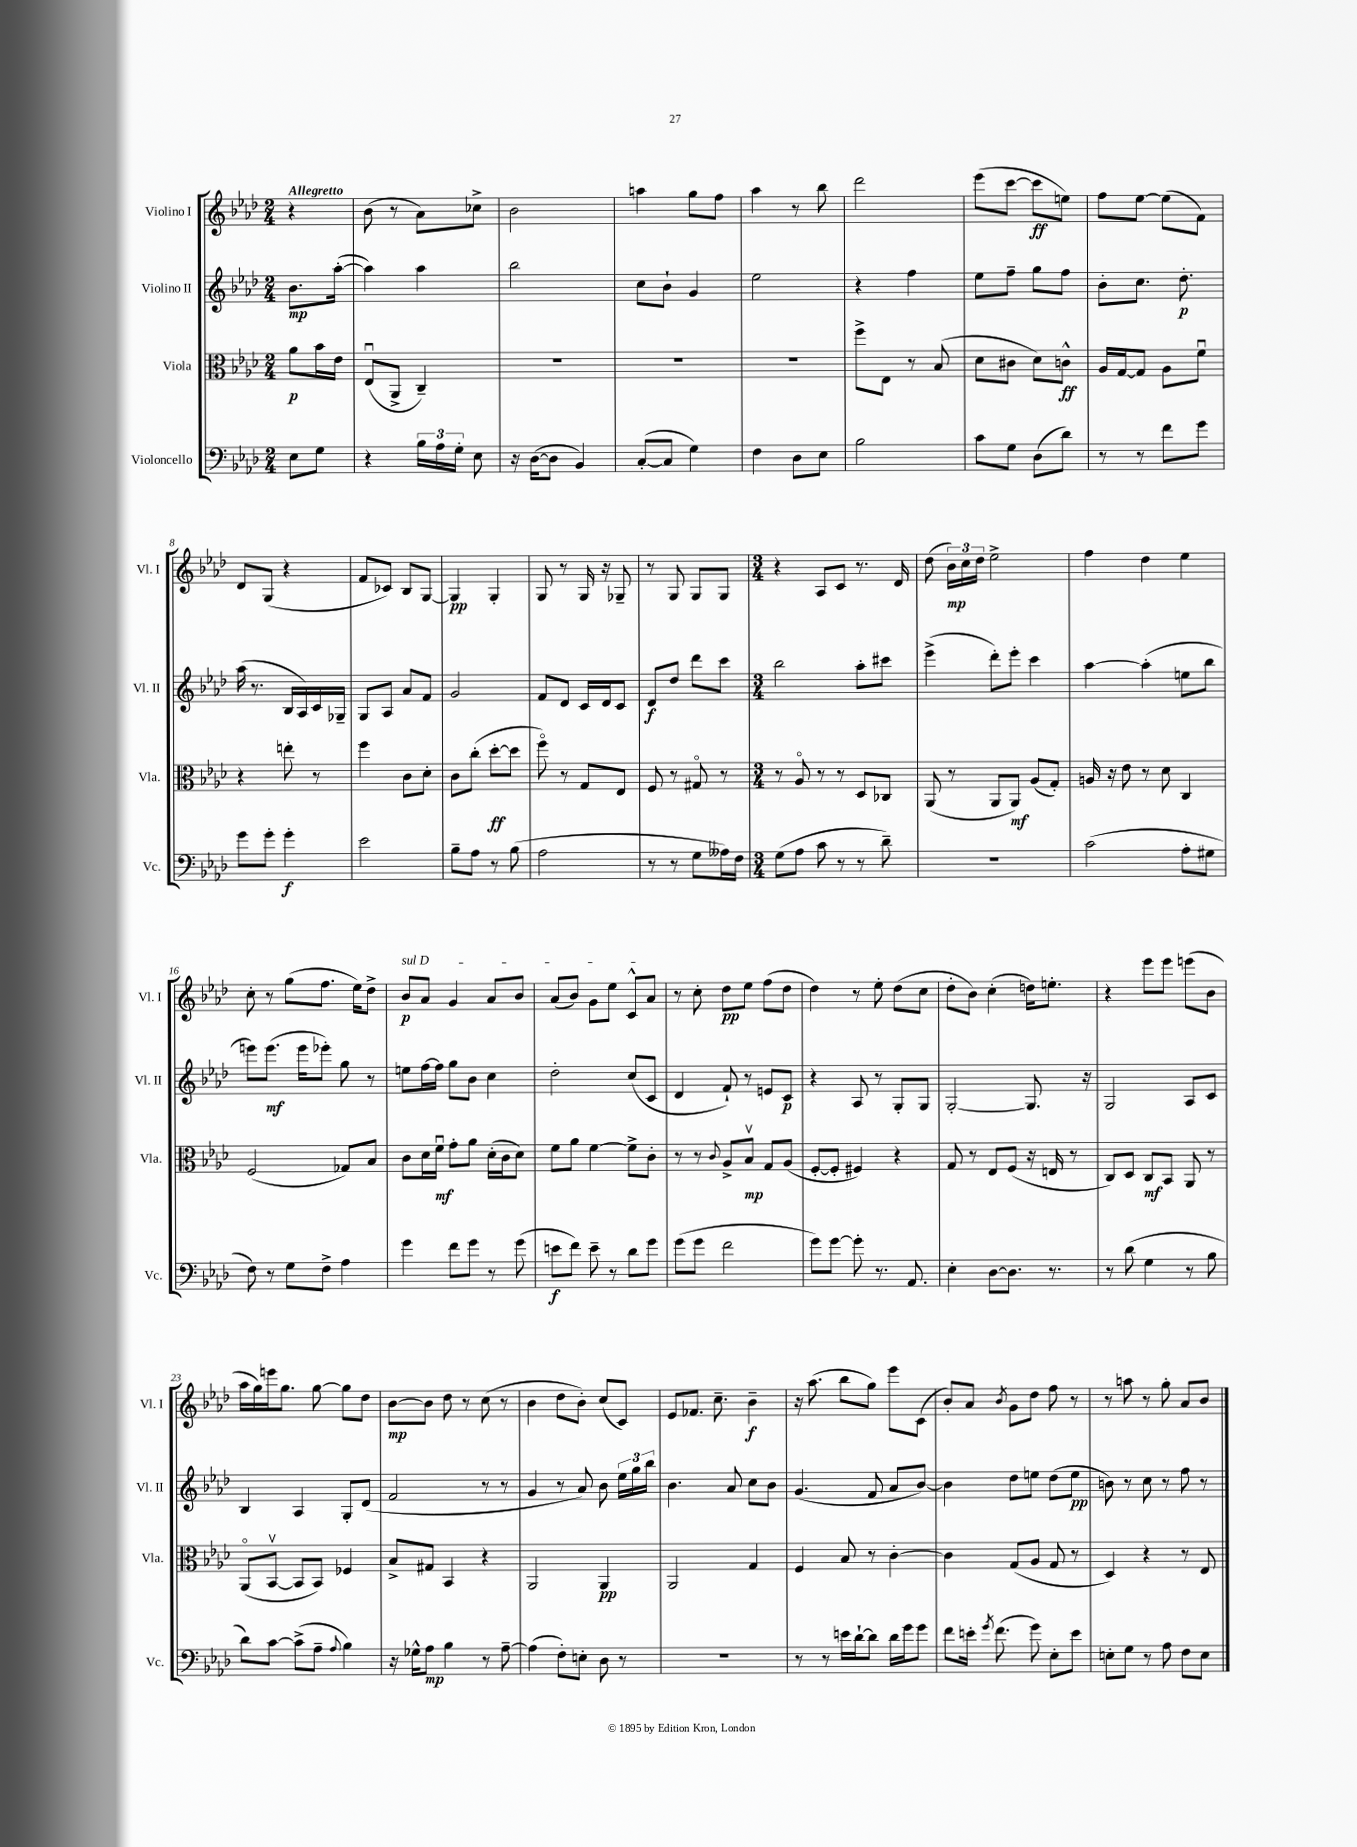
<<
\new StaffGroup <<
\new Staff = "s0" \with { instrumentName = "Violino I" shortInstrumentName = "Vl. I" } {
    \clef treble \key aes \major \numericTimeSignature \time 2/4 \partial 4 \tempo "Allegretto"
    \autoBeamOff r4 |
    bes'8( r8 aes'8[) ces''8]-> |
    bes'2 |
    a''4 g''8[ f''8] |
    aes''4 r8 bes''8 |
    des'''2 |
    ees'''8[( c'''8]~ c'''8[\ff e''8]) |
    f''8[ ees''8]~ ees''8[( f'8]) |
    des'8[ g8]( r4 |
    f'8[ ces'8]) bes8[ g8]~ |
    g4\pp g4-. |
    g8 r8 g16 r16 ges8-- |
    r8 g8 g8[ g8] |
    \numericTimeSignature \time 3/4 r4 aes8[ c'8] r8. des'16 |
    des''8( \tuplet 3/2 { bes'16[\mp) c''16 des''16] } ees''2-> |
    f''4 des''4 ees''4 |
    c''8-. r8 g''8[( f''8.] ees''16[) des''8]-> |
    \once \override TextSpanner.bound-details.left.text = \markup { \italic "sul D" } bes'8[\p\startTextSpan aes'8] g'4 aes'8[ bes'8] |
    aes'8[( bes'8]) g'8[ ees''8] c'8[-^ aes'8]\stopTextSpan |
    r8 c''8-. des''8[\pp ees''8] f''8[( des''8] |
    des''4) r8 ees''8-. des''8[( c''8] |
    des''8[-. bes'8]) c''4-.( d''16[) e''8.]-. |
    r4 ees'''8[ ees'''8] e'''8[( bes'8] |
    aes''16[ g''16) e'''16 g''8.] g''8~ g''8[ des''8] |
    bes'8[~\mp bes'8] des''8 r8 c''8( r8 |
    bes'4 des''8[ bes'8]-.) c''8[( c'8]) |
    ees'8[ fes'8.] c''8.-- bes'4--\f |
    r16 aes''8.( bes''8[ g''8]) ees'''8[ c'8]( |
    bes'8[-.) aes'8] \acciaccatura { bes'8 } g'8[ des''8] f''8 r8 |
    r8 a''8 r8 g''8-. aes'8[ bes'8] \bar "|." |
}
\new Staff = "s1" \with { instrumentName = "Violino II" shortInstrumentName = "Vl. II" } {
    \clef treble \key aes \major \numericTimeSignature \time 2/4 \partial 4
    \autoBeamOff bes'8.[\mp aes''16]~-.( |
    aes''4) aes''4 |
    bes''2 |
    c''8[ bes'8]-! g'4 |
    ees''2 |
    r4 f''4 |
    ees''8[ f''8]-- g''8[ f''8] |
    bes'8[-. c''8.] des''8.-.\p |
    aes''16( r8. bes16[ aes16) c'16 ges16]-- |
    g8[ aes8] aes'8[ f'8] |
    g'2 |
    f'8[ des'8] c'16[ des'16 c'8] |
    des'8[\f des''8] des'''8[ c'''8] |
    \numericTimeSignature \time 3/4 bes''2 aes''8[-. cis'''8] |
    ees'''4->( des'''8[-.) ees'''8]-. c'''4 |
    aes''4~ aes''4-.( e''8[ bes''8] |
    e'''8[) e'''8.]\mf( e'''16[ ees'''8]-.) g''8 r8 |
    e''8[ f''16~ f''16] g''8[ bes'8] c''4 |
    des''2-. c''8[( c'8] |
    des'4 f'8-!) r8 e'8[ c'8]\p |
    r4 aes8 r8 g8[-. g8] |
    g2~-. g8. r16 |
    g2 aes8[ c'8] |
    bes4 aes4 g8[-. des'8]( |
    f'2 r8 r8 |
    g'4 r8 aes'8) bes'8 \tuplet 3/2 { ees''16[ g''16 bes''16] } |
    bes'4. aes'8 c''8[ bes'8] |
    g'4.( f'8 aes'8[ bes'8]~) |
    bes'4 des''8[ e''8] des''8[( e''8]\pp |
    b'8) r8 c''8 r8 f''8 r8 \bar "|." |
}
\new Staff = "s2" \with { instrumentName = "Viola" shortInstrumentName = "Vla." } {
    \clef alto \key aes \major \numericTimeSignature \time 2/4 \partial 4
    \autoBeamOff aes'8[\p bes'16 ees'16] |
    ees8[\downbow( aes,8]-> c4--) |
    R2 |
    R2 |
    R2 |
    f''8[-> ees8] r8 bes8( |
    des'8[ cis'8] des'8[) c'8]-^\ff |
    aes16[ g16~ g8] aes8[ f'8]\downbow |
    r4 e''8-. r8 |
    f''4 c'8[ des'8]-. |
    c'8[ c''8]-.( des''8[~-.\ff des''8] |
    f''8\flageolet) r8 g8[ ees8] |
    f8 r8 gis8\flageolet r8 |
    \numericTimeSignature \time 3/4 r8 aes8\flageolet r8 r8 des8[ ces8] |
    aes,8( r8 aes,8[ aes,8]\mf) aes8[( g8]-.) |
    a16 r16 ees'8 r8 des'8 c4 |
    f2( ges8[) bes8] |
    c'8[ des'16 f'16]\downbow\mf g'8[-. aes'8] des'16[-.( c'16 des'8]) |
    f'8[ aes'8] f'4~ f'8[-> c'8]-. |
    r8 r8 \appoggiatura { c'8 } aes8[-> bes8]\upbow\mp g8[ aes8]( |
    f8[~-. f8]-. fis4) r4 |
    g8 r8 ees8[ f8]( r16 e16 r8 |
    c8[) des8] c8[\mf bes,8] aes,8 r8 |
    aes,8[\flageolet( bes,8]~\upbow bes,8[ bes,8]) fes4 |
    bes8[-> gis8] bes,4 r4 |
    aes,2 aes,4\pp |
    aes,2 g4 |
    f4 bes8 r8 c'4~-. |
    c'4 g8[( aes8] g8 r8 |
    des4) r4 r8 ees8 \bar "|." |
}
\new Staff = "s3" \with { instrumentName = "Violoncello" shortInstrumentName = "Vc." } {
    \clef bass \key aes \major \numericTimeSignature \time 2/4 \partial 4
    \autoBeamOff ees8[ g8] |
    r4 \tuplet 3/2 { bes16[ aes16 g16]-. } ees8 |
    r16 des16[~( des8] bes,4) |
    c8[~-.( c8] g4) |
    f4 des8[ ees8] |
    bes2 |
    c'8[ g8] des8[( des'8]) |
    r8 r8 f'8[ g'8] |
    g'8[ g'8]-. g'4-.\f |
    ees'2 |
    bes8[-- aes8] r8 bes8( |
    aes2 |
    r8 r8 g8[ aeses16) f16] |
    \numericTimeSignature \time 3/4 g8[( aes8] c'8 r8 r8 des'8--) |
    R2. |
    c'2( aes8[-. gis8] |
    f8) r8 g8[ f8]-> aes4 |
    g'4 f'8[ g'8] r8 g'8( |
    e'8[\f f'8]) e'8-- r8 des'8[ g'8] |
    g'8[( g'8] f'2 |
    g'8[) g'8]~ g'8-. r8. aes,8. |
    ees4-. des8[~ des8.] r8. |
    r8 des'8( g4 r8 bes8 |
    des'8[) c'8]~ c'8[->( aes8]-- \appoggiatura { aes8 } bes4) |
    r16 ges16[-^ aes8]\mp bes4 r8 aes8~-- |
    aes4( f8[-.) e8]-. des8 r8 |
    R2. |
    r8 r8 e'16[ des'16~-! des'8] des'16[ g'16 g'8] |
    f'8[ e'16]-. \acciaccatura { g'8 } f'8.( g'8) ees8[-. e'8] |
    e8[-. g8] r8 aes8 f8[ e8] \bar "|." |
}
>>
>>
